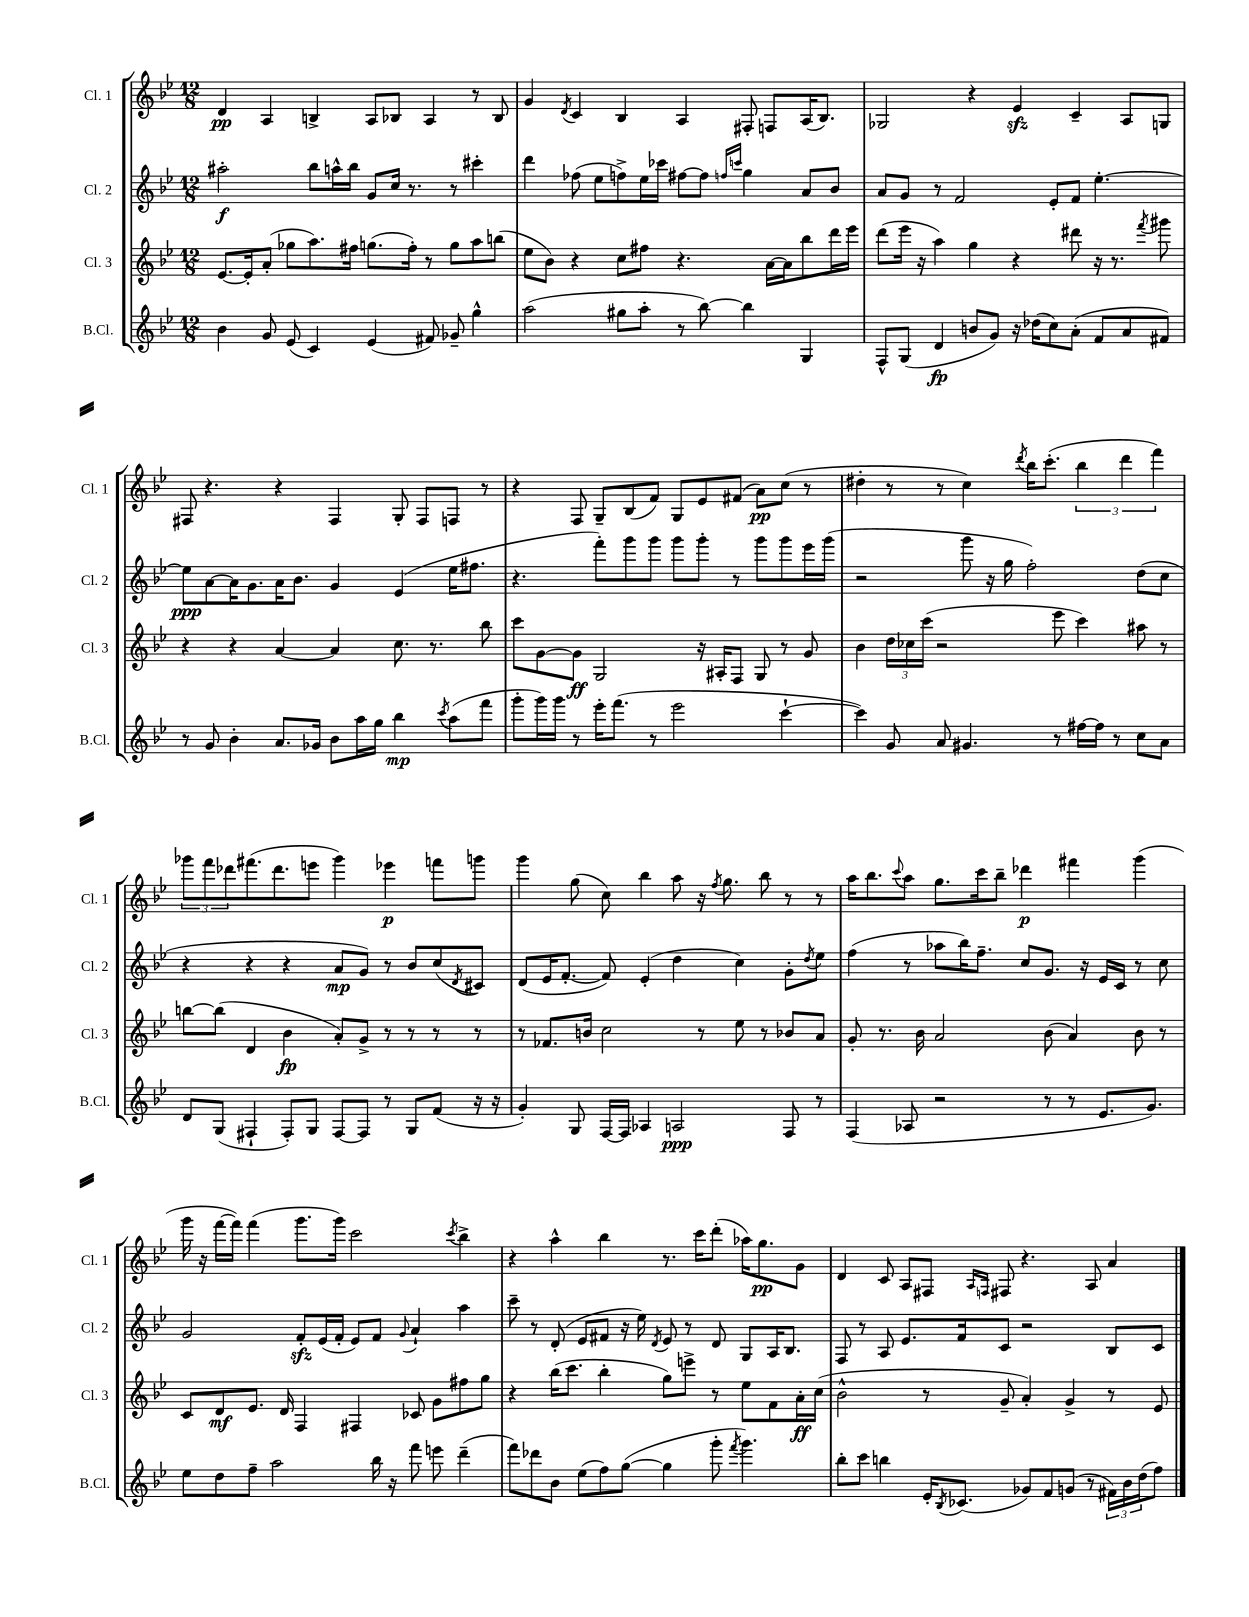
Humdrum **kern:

**kern	**dynam	**kern	**dynam	**kern	**dynam	**kern	**dynam
*part4	*part4	*part3	*part3	*part2	*part2	*part1	*part1
*staff4	*staff4	*staff3	*staff3	*staff2	*staff2	*staff1	*staff1
*I"B.Cl.	*	*I"Cl. 3	*	*I"Cl. 2	*	*I"Cl. 1	*
*I'B.Cl.	*	*I'Cl. 3	*	*I'Cl. 2	*	*I'Cl. 1	*
*clefG2	*	*clefG2	*	*clefG2	*	*clefG2	*
*k[b-e-]	*	*k[b-e-]	*	*k[b-e-]	*	*k[b-e-]	*
*M12/8	*	*M12/8	*	*M12/8	*	*M12/8	*
=1	=1	=1	=1	=1	=1	=1	=1
4b-\	.	[8.e-/L	.	2aa#X'\	f	4d/	pp
.	.	16e-'/k]	.	.	.	.	.
8g/	.	(8a'/J	.	.	.	4A/	.
(8e-/	.	8gg-X\L	.	.	.	.	.
4c/)	.	8.aa\)	.	8bb-\L	.	4Bn^/	.
.	.	.	.	16aan^^\L	.	.	.
.	.	16ff#X\Jk	.	16bb-\JJ	.	.	.
(4e-/	.	(8.ggn\L	.	8g/L	.	8A/L	.
.	.	.	.	16cc/Jk	.	8B-X/J	.
.	.	16ff#'\Jk)	.	8.r	.	.	.
8f#X/)	.	8r	.	.	.	4A/	.
8g-X~/	.	8gg\L	.	8r	.	.	.
4gg^^\	.	8aa\	.	4ccc#X'\	.	8r	.
.	.	(8bbn\J	.	.	.	8B-/	.
=2	=2	=2	=2	=2	=2	=2	=2
(2aa\	.	8ee-\L	.	4ddd\	.	4g/	.
.	.	8b-\J)	.	.	.	.	.
.	.	.	.	.	.	8qd/	.
.	.	4r	.	(8ff-X\	.	4c/	.
.	.	.	.	8ee-\L	.	.	.
8gg#X\L	.	8cc\L	.	8ffn^\)	.	4B-/	.
8aa'\J	.	8ff#X\J	.	16ee-\L	.	.	.
.	.	.	.	16ccc-X\JJ	.	.	.
8r	.	4.r	.	[8ff#X\L	.	4A/	.
[8bb-\)	.	.	.	8ff#\J]	.	.	.
.	.	.	.	16qqffn/LL	.	.	.
.	.	.	.	16qqcccn/JJ	.	.	.
4bb-\]	.	.	.	4gg\	.	8F#X'/	.
.	.	[16a\LL	.	.	.	8Fn/L	.
.	.	16a\J]	.	.	.	.	.
4G/	.	8bb-\	.	8a/L	.	(16A/K	.
.	.	.	.	.	.	8.B-/J)	.
.	.	16ddd\L	.	8b-/J	.	.	.
.	.	16eee-\JJ	.	.	.	.	.
=3	=3	=3	=3	=3	=3	=3	=3
8F^^/L	.	(8ddd\L	.	8a/L	.	2G-X/	.
(8G/J	.	16eee-\Jk	.	8g/J	.	.	.
.	.	16r	.	.	.	.	.
4d/	fp	4aa\)	.	8r	.	.	.
.	.	.	.	2f/	.	.	.
8bn/L	.	4gg\	.	.	.	4r	.
8g/J)	.	.	.	.	.	.	.
16r	.	4r	.	.	.	4e-zz/	.
(16dd-X\KL	.	.	.	.	.	.	.
8cc\)	.	.	.	8e-'/L	.	.	.
(8a'\J	.	8ddd#X\	.	8f/J	.	4c~/	.
8f/L	.	16r	.	[4.ee-'\	.	.	.
.	.	8.r	.	.	.	.	.
8a/	.	.	.	.	.	8A/L	.
.	.	8qfff/	.	.	.	.	.
8f#X/J)	.	8ggg#X\	.	.	.	8Gn/J	.
!!LO:LB:g=z
=4	=4	=4	=4	=4	=4	=4	=4
8r	.	4r	.	8ee-\L]	ppp	8F#X/	.
8g/	.	.	.	[8a\	.	4.r	.
4b-'\	.	4r	.	16a\K]	.	.	.
.	.	.	.	8.g\	.	.	.
8.a/L	.	[4a/	.	16a\K	.	4r	.
.	.	.	.	8.b-\J	.	.	.
16g-X/Jk	.	.	.	.	.	.	.
8b-\L	.	4a/]	.	4g/	.	4F#/	.
16aa\L	.	.	.	.	.	.	.
16gg\JJ	.	.	.	.	.	.	.
4bb-\	mp	8.cc\	.	(4e-/	.	8G'/	.
.	.	.	.	.	.	8F#/L	.
.	.	8.r	.	.	.	.	.
8qccc/	.	.	.	.	.	.	.
(8aa\L	.	.	.	16ee-\KL	.	8Fn/J	.
.	.	.	.	8.ff#X\J	.	.	.
8fff\J	.	8bb-\	.	.	.	8r	.
=5	=5	=5	=5	=5	=5	=5	=5
8ggg'\L	.	8ccc\L	.	4.r	.	4r	.
16ggg\L)	.	[8g\	.	.	.	.	.
16ggg\JJ	.	.	.	.	.	.	.
8r	.	8g\J]	ff	.	.	8F/	.
16eee-'\KL	.	2G/	.	8fff'\L)	.	8G~/L	.
(8.fff\J	.	.	.	.	.	.	.
.	.	.	.	8ggg\	.	(8B-/	.
8r	.	.	.	8ggg\J	.	8f/J)	.
2eee-\	.	.	.	8ggg\L	.	8G/L	.
.	.	16r	.	8ggg'\J	.	8e-/	.
.	.	16A#X'/KL	.	.	.	.	.
.	.	8F/J	.	8r	.	(8f#X/J	.
.	.	8G/	.	8ggg\L	.	8a\L)	pp
[4ccc`\	.	8r	.	8ggg\	.	(8cc\J	.
.	.	8g/	.	16eee-\L	.	8r	.
.	.	.	.	(16ggg\JJ	.	.	.
=6	=6	=6	=6	=6	=6	=6	=6
4ccc\])	.	4b-\	.	2r	.	4dd#X'\	.
8g/	.	24dd\LL	.	.	.	8r	.
.	.	24cc-X\	.	.	.	.	.
.	.	(24ccc\JJ	.	.	.	.	.
8a/	.	2r	.	.	.	8r	.
4.g#X/	.	.	.	8ggg\	.	4cc\)	.
.	.	.	.	16r	.	.	.
.	.	.	.	16gg\	.	.	.
.	.	.	.	.	.	8qddd/	.
.	.	.	.	2ff'\)	.	16bb-\KL	.
.	.	.	.	.	.	(8.ccc'\J	.
8r	.	8eee-\	.	.	.	.	.
[16ff#X\LL	.	4ccc\)	.	.	.	6bb-\	.
16ff#\JJ]	.	.	.	.	.	.	.
8r	.	.	.	.	.	.	.
.	.	.	.	.	.	6ddd\	.
8cc\L	.	8aa#X\	.	(8dd\L	.	.	.
.	.	.	.	.	.	6fff\)	.
8a\J	.	8r	.	8cc\J	.	.	.
!!LO:LB:g=z
=7	=7	=7	=7	=7	=7	=7	=7
8d/L	.	[8bbn\L	.	4r	.	12ggg-X\L	.
.	.	.	.	.	.	12fff\	.
(8G/J	.	(8bb\J]	.	.	.	.	.
.	.	.	.	.	.	12ddd-X\	.
4F#X`/	.	4d/	.	4r	.	(8.fff#X\	.
.	.	.	.	.	.	8.ddd-\	.
8F#'/L)	.	4b-\	fp	4r	.	.	.
8G/J	.	.	.	.	.	8eeen\J	.
[8F#/L	.	8a'/L)	.	8a/L	mp	4ggg-\)	.
8F#/J]	.	8g^/J	.	8g/J)	.	.	.
8r	.	8r	.	8r	.	4eee-X\	p
8G/L	.	8r	.	8b-/L	.	.	.
(8f/J	.	8r	.	(8cc/	.	8fffn\L	.
.	.	.	.	8qd/	.	.	.
16r	.	8r	.	8c#X/J)	.	8gggn\J	.
16r	.	.	.	.	.	.	.
=8	=8	=8	=8	=8	=8	=8	=8
4g'/)	.	8r	.	(8d/L	.	4ggg\	.
.	.	8.f-X/L	.	16e-/K	.	.	.
.	.	.	.	[8.f'/J	.	.	.
8G/	.	.	.	.	.	(8gg\	.
.	.	16bn/Jk	.	.	.	.	.
[16F/LL	.	2cc\	.	8f/])	.	8cc\)	.
16F/JJ]	.	.	.	.	.	.	.
4A-X/	.	.	.	(4e-'/	.	4bb-\	.
2An/	ppp	.	.	4dd\	.	8aa\	.
.	.	8r	.	.	.	16r	.
.	.	.	.	.	.	8qff/	.
.	.	.	.	.	.	8.gg\	.
.	.	8ee-\	.	4cc\)	.	.	.
.	.	8r	.	.	.	8bb-\	.
8F/	.	8b-X/L	.	8g'\L	.	8r	.
.	.	.	.	8qdd/	.	.	.
8r	.	8a/J	.	8ee-\J	.	8r	.
=9	=9	=9	=9	=9	=9	=9	=9
(4F/	.	8g'/	.	(4ff\	.	16aa\KL	.
.	.	.	.	.	.	8.bb-\	.
.	.	8.r	.	.	.	.	.
.	.	.	.	.	.	8qqccc/	.
8A-X/	.	.	.	8r	.	8aa\J	.
.	.	16b-\	.	.	.	.	.
2r	.	2a/	.	8aa-X\L	.	8.gg\L	.
.	.	.	.	16bb-\K)	.	.	.
.	.	.	.	8.ff~\J	.	16ccc\k	.
.	.	.	.	.	.	8bb-~\J	.
.	.	.	.	8cc/L	.	4ddd-X\	p
8r	.	(8b-\	.	8.g/J	.	.	.
8r	.	4a/)	.	.	.	4fff#X\	.
.	.	.	.	16r	.	.	.
8.e-/L	.	.	.	16e-/LL	.	.	.
.	.	.	.	16c/JJ	.	.	.
.	.	8b-\	.	8r	.	(4ggg\	.
8.g/J)	.	.	.	.	.	.	.
.	.	8r	.	8cc\	.	.	.
!!LO:LB:g=z
=10	=10	=10	=10	=10	=10	=10	=10
8ee-\L	.	8c/L	.	2g/	.	16ggg\	.
.	.	.	.	.	.	16r	.
8dd\	.	8d/	mf	.	.	[16fff\LL	.
.	.	.	.	.	.	16fff\JJ])	.
8ff~\J	.	8.e-/J	.	.	.	(4fff\	.
2aa\	.	.	.	.	.	.	.
.	.	16d/	.	.	.	.	.
.	.	4F/	.	8fzz'/L	.	8.ggg\L	.
.	.	.	.	(16e-/L	.	.	.
.	.	.	.	16f'/JJ	.	16ggg\Jk)	.
.	.	4F#X/	.	8e-/L)	.	2ccc\	.
16bb-\	.	.	.	8f/J	.	.	.
16r	.	.	.	.	.	.	.
.	.	.	.	8qqg/	.	.	.
8fff\	.	8c-X/	.	4a`/	.	.	.
8eeen\	.	8g\L	.	.	.	.	.
.	.	.	.	.	.	8qccc/	.
(4ddd~\	.	8ff#X\	.	4aa\	.	4bb-^\	.
.	.	8gg\J	.	.	.	.	.
=11	=11	=11	=11	=11	=11	=11	=11
8fff\L)	.	4r	.	8ccc~\	.	4r	.
8ddd-X\	.	.	.	8r	.	.	.
8b-\J	.	(16bb-\KL	.	(8d'/	.	4aa^^\	.
.	.	8.ccc\J	.	.	.	.	.
(8ee-\L	.	.	.	8e-/L	.	.	.
8ff\)	.	4bb-'\	.	8f#X/J	.	4bb-\	.
([8gg\J	.	.	.	16r	.	.	.
.	.	.	.	16ee-\)	.	.	.
.	.	.	.	8qd/	.	.	.
4gg\]	.	8gg\L)	.	8e-/	.	8.r	.
.	.	8eeen^\J	.	8r	.	.	.
.	.	.	.	.	.	16ccc\KL	.
8ggg'\	.	8r	.	8d/	.	(8ddd'\J	.
8qfff/	.	.	.	.	.	.	.
4.ggg\)	.	8ee-\L	.	8G/L	.	16aa-X\KL)	.
.	.	.	.	.	.	8.gg\	pp
.	.	8f\	.	16A/K	.	.	.
.	.	.	.	8.B-/J	.	.	.
.	.	16a'\L	ff	.	.	8g\J	.
.	.	(16cc\JJ	.	.	.	.	.
=12	=12	=12	=12	=12	=12	=12	=12
8bb-'\L	.	2b-^^\	.	8F/	.	4d/	.
8ccc\J	.	.	.	8r	.	.	.
4bbn\	.	.	.	8A/	.	8c/	.
.	.	.	.	8.e-/L	.	8A/L	.
16e-'/KL	.	8r	.	.	.	8F#X/J	.
8qB-/	.	.	.	.	.	.	.
(8.c-X/J	.	.	.	16f/k	.	.	.
.	.	.	.	.	.	16qqA/LL	.
.	.	.	.	.	.	16qqFn/JJ	.
.	.	8g~/	.	8c/J	.	8F#X/	.
8g-X/L)	.	4a'/)	.	2r	.	4.r	.
8f/	.	.	.	.	.	.	.
(8gn/J	.	4g^/	.	.	.	.	.
8r	.	.	.	.	.	8A/	.
24f#X\LL)	.	8r	.	8B-/L	.	4a/	.
24b-\	.	.	.	.	.	.	.
(24dd\J	.	.	.	.	.	.	.
8ff\J)	.	8e-/	.	8c/J	.	.	.
==	==	==	==	==	==	==	==
*-	*-	*-	*-	*-	*-	*-	*-
